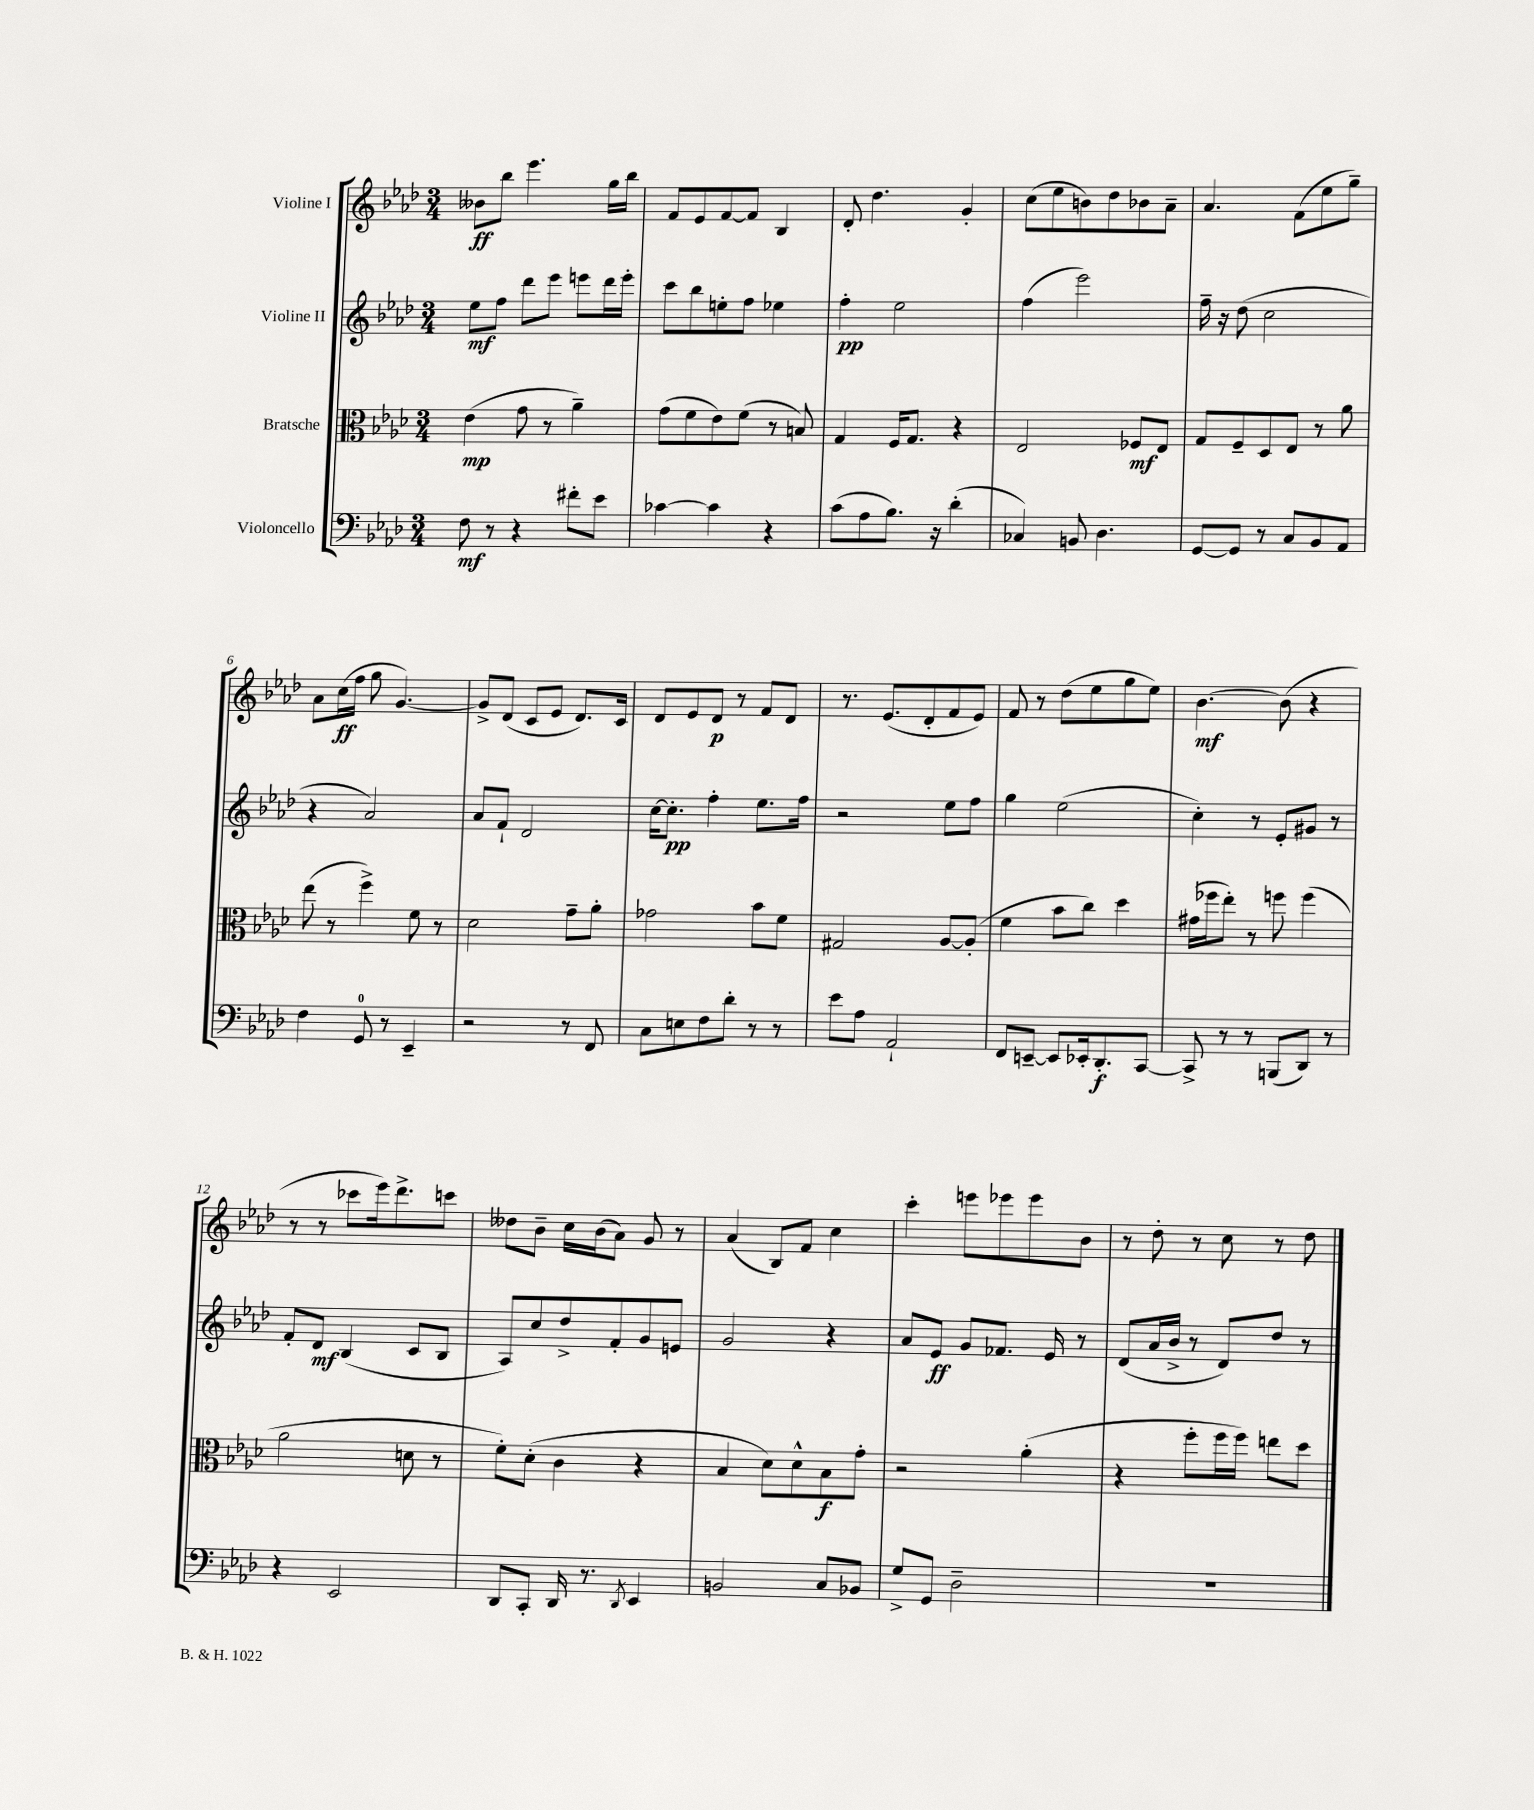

**kern	**dynam	**kern	**dynam	**kern	**dynam	**kern	**dynam
*part4	*part4	*part3	*part3	*part2	*part2	*part1	*part1
*staff4	*staff4	*staff3	*staff3	*staff2	*staff2	*staff1	*staff1
*I"Violoncello	*	*I"Bratsche	*	*I"Violine II	*	*I"Violine I	*
*clefF4	*	*clefC3	*	*clefG2	*	*clefG2	*
*k[b-e-a-d-]	*	*k[b-e-a-d-]	*	*k[b-e-a-d-]	*	*k[b-e-a-d-]	*
*M3/4	*	*M3/4	*	*M3/4	*	*M3/4	*
=1	=1	=1	=1	=1	=1	=1	=1
8F\	mf	(4e-\	mp	8ee-\L	mf	8b--X\L	ff
8r	.	.	.	8ff\J	.	8bb-\J	.
4r	.	8g\	.	8ddd-\L	.	4.eee-\	.
.	.	8r	.	8eee-\J	.	.	.
8f#X'\L	.	4a-~\)	.	8eeen\L	.	.	.
8e-\J	.	.	.	16ddd-\L	.	16gg\LL	.
.	.	.	.	16eee'\JJ	.	16bb-\JJ	.
=2	=2	=2	=2	=2	=2	=2	=2
[4c-X\	.	(8g\L	.	8ccc\L	.	8f/L	.
.	.	8f\	.	8bb-\	.	8e-/	.
4c-\]	.	8e-\)	.	8een'\	.	[8f/	.
.	.	(8f\J	.	8ff\J	.	8f/J]	.
4r	.	8r	.	4ee-X\	.	4B-/	.
.	.	8Bn/)	.	.	.	.	.
=3	=3	=3	=3	=3	=3	=3	=3
(8c\L	.	4G/	.	4ff'\	pp	8d-'/	.
8A-\	.	.	.	.	.	4.dd-\	.
8.B-\J)	.	16F/KL	.	2ee-\	.	.	.
.	.	8.G/J	.	.	.	.	.
16r	.	.	.	.	.	.	.
(4d-'\	.	4r	.	.	.	4g'/	.
=4	=4	=4	=4	=4	=4	=4	=4
4C-X/)	.	2E-/	.	(4ff\	.	(8cc\L	.
.	.	.	.	.	.	8ee-\	.
8BBn/	.	.	.	2eee-\)	.	8bn\)	.
4.D-\	.	.	.	.	.	8dd-\	.
.	.	8F-X/L	mf	.	.	8b-X\	.
.	.	8E-/J	.	.	.	8a-~\J	.
=5	=5	=5	=5	=5	=5	=5	=5
[8GG/L	.	8G/L	.	16ff~\	.	4.a-/	.
.	.	.	.	16r	.	.	.
8GG/J]	.	8F~/	.	(8dd-\	.	.	.
8r	.	8D-/	.	2cc\	.	.	.
8C/L	.	8E-/J	.	.	.	(8f\L	.
8BB-/	.	8r	.	.	.	8ee-\	.
8AA-/J	.	8a-\	.	.	.	8gg~\J)	.
!!LO:LB:g=z
=6	=6	=6	=6	=6	=6	=6	=6
4F\	.	(8ee-\	.	4r	.	8a-\L	.
.	.	8r	.	.	.	(16cc\L	ff
.	.	.	.	.	.	16ff\JJ	.
8GG/	.	4ff^\)	.	2a-/)	.	8gg\	.
8r	.	.	.	.	.	[4.g/)	.
4EE-~/	.	8f\	.	.	.	.	.
.	.	8r	.	.	.	.	.
=7	=7	=7	=7	=7	=7	=7	=7
2r	.	2d-\	.	8a-/L	.	8g^/L]	.
.	.	.	.	8f`/J	.	(8d-/J	.
.	.	.	.	2d-/	.	8c/L	.
.	.	.	.	.	.	8e-/J	.
8r	.	8g~\L	.	.	.	8.d-/L)	.
8FF/	.	8a-'\J	.	.	.	.	.
.	.	.	.	.	.	16c/Jk	.
=8	=8	=8	=8	=8	=8	=8	=8
8C\L	.	2g-X\	.	[16cc\KL	.	8d-/L	.
.	.	.	.	8.cc'\J]	pp	.	.
8En\	.	.	.	.	.	8e-/	.
8F\	.	.	.	4ff'\	.	8d-/J	p
8d-'\J	.	.	.	.	.	8r	.
8r	.	8b-\L	.	8.ee-\L	.	8f/L	.
8r	.	8f\J	.	.	.	8d-/J	.
.	.	.	.	16ff\Jk	.	.	.
=9	=9	=9	=9	=9	=9	=9	=9
8e-\L	.	2G#X/	.	2r	.	8.r	.
8A-\J	.	.	.	.	.	.	.
.	.	.	.	.	.	(8.e-/L	.
2AA-`/	.	.	.	.	.	.	.
.	.	.	.	.	.	8d-'/	.
.	.	[8A-/L	.	8ee-\L	.	8f/	.
.	.	(8A-'/J]	.	8ff\J	.	8e-/J)	.
=10	=10	=10	=10	=10	=10	=10	=10
8FF/L	.	4f\	.	4gg\	.	8f/	.
[8EEn~/J	.	.	.	.	.	8r	.
8EE/L]	.	8b-\L	.	(2ee-\	.	(8dd-\L	.
16EE-X'/k	.	8cc\J)	.	.	.	8ee-\	.
8.DD-'/	f	.	.	.	.	.	.
.	.	4dd-\	.	.	.	8gg\	.
[8CC/J	.	.	.	.	.	8ee-\J)	.
=11	=11	=11	=11	=11	=11	=11	=11
8CC^/]	.	(16g#X\LL	.	4cc'\)	.	[4.b-\	mf
.	.	16ff-X\J	.	.	.	.	.
8r	.	8ee-'\J)	.	.	.	.	.
8r	.	8r	.	8r	.	.	.
(8BBBn/L	.	8ffn\	.	8e-'/L	.	(8b-\]	.
8DD-/J)	.	(4ff\	.	8g#X/J	.	4r	.
8r	.	.	.	8r	.	.	.
!!LO:LB:g=z
=12	=12	=12	=12	=12	=12	=12	=12
4r	.	2a-\	.	8f'/L	.	8r	.
.	.	.	.	8d-/J	mf	8r	.
2EE-/	.	.	.	(4B-/	.	8ccc-X\L	.
.	.	.	.	.	.	16eee-\k)	.
.	.	.	.	.	.	8.ddd-^\	.
.	.	8dn\	.	8c/L	.	.	.
.	.	8r	.	8B-/J	.	8cccn\J	.
=13	=13	=13	=13	=13	=13	=13	=13
8DD-/L	.	8f'\L)	.	8A-/L)	.	8dd--X\L	.
8CC'/J	.	(8d-'\J	.	8cc/	.	8b-~\J	.
16DD-/	.	4c\	.	8dd-^/	.	16cc\LL	.
8.r	.	.	.	.	.	(16b-\J	.
.	.	.	.	8f'/	.	8a-\J)	.
8qDD-/	.	.	.	.	.	.	.
4EE-/	.	4r	.	8g/	.	8g/	.
.	.	.	.	8en/J	.	8r	.
=14	=14	=14	=14	=14	=14	=14	=14
2BBn/	.	4B-/	.	2g/	.	(4a-/	.
.	.	8d-\L)	.	.	.	8B-/L)	.
.	.	8d-^^\	.	.	.	8f/J	.
8C/L	.	8B-\	f	4r	.	4cc\	.
8BB-X/J	.	8g'\J	.	.	.	.	.
=15	=15	=15	=15	=15	=15	=15	=15
8G^/L	.	2r	.	8a-/L	.	4ccc'\	.
8GG/J	.	.	.	8e-/J	ff	.	.
2D-~\	.	.	.	8g/L	.	8eeen\L	.
.	.	.	.	8.f-X/J	.	8eee-X\	.
.	.	(4a-'\	.	.	.	8eee-\	.
.	.	.	.	16e-/	.	.	.
.	.	.	.	8r	.	8b-\J	.
=16	=16	=16	=16	=16	=16	=16	=16
2.r	.	4r	.	(8d-/L	.	8r	.
.	.	.	.	16a-/L	.	8dd-'\	.
.	.	.	.	16b-^/JJ	.	.	.
.	.	8ff'\L	.	8r	.	8r	.
.	.	16ff\L	.	8d-/L)	.	8cc\	.
.	.	16ff\JJ)	.	.	.	.	.
.	.	8een\L	.	8dd-/J	.	8r	.
.	.	8dd-\J	.	8r	.	8dd-\	.
==	==	==	==	==	==	==	==
*-	*-	*-	*-	*-	*-	*-	*-
